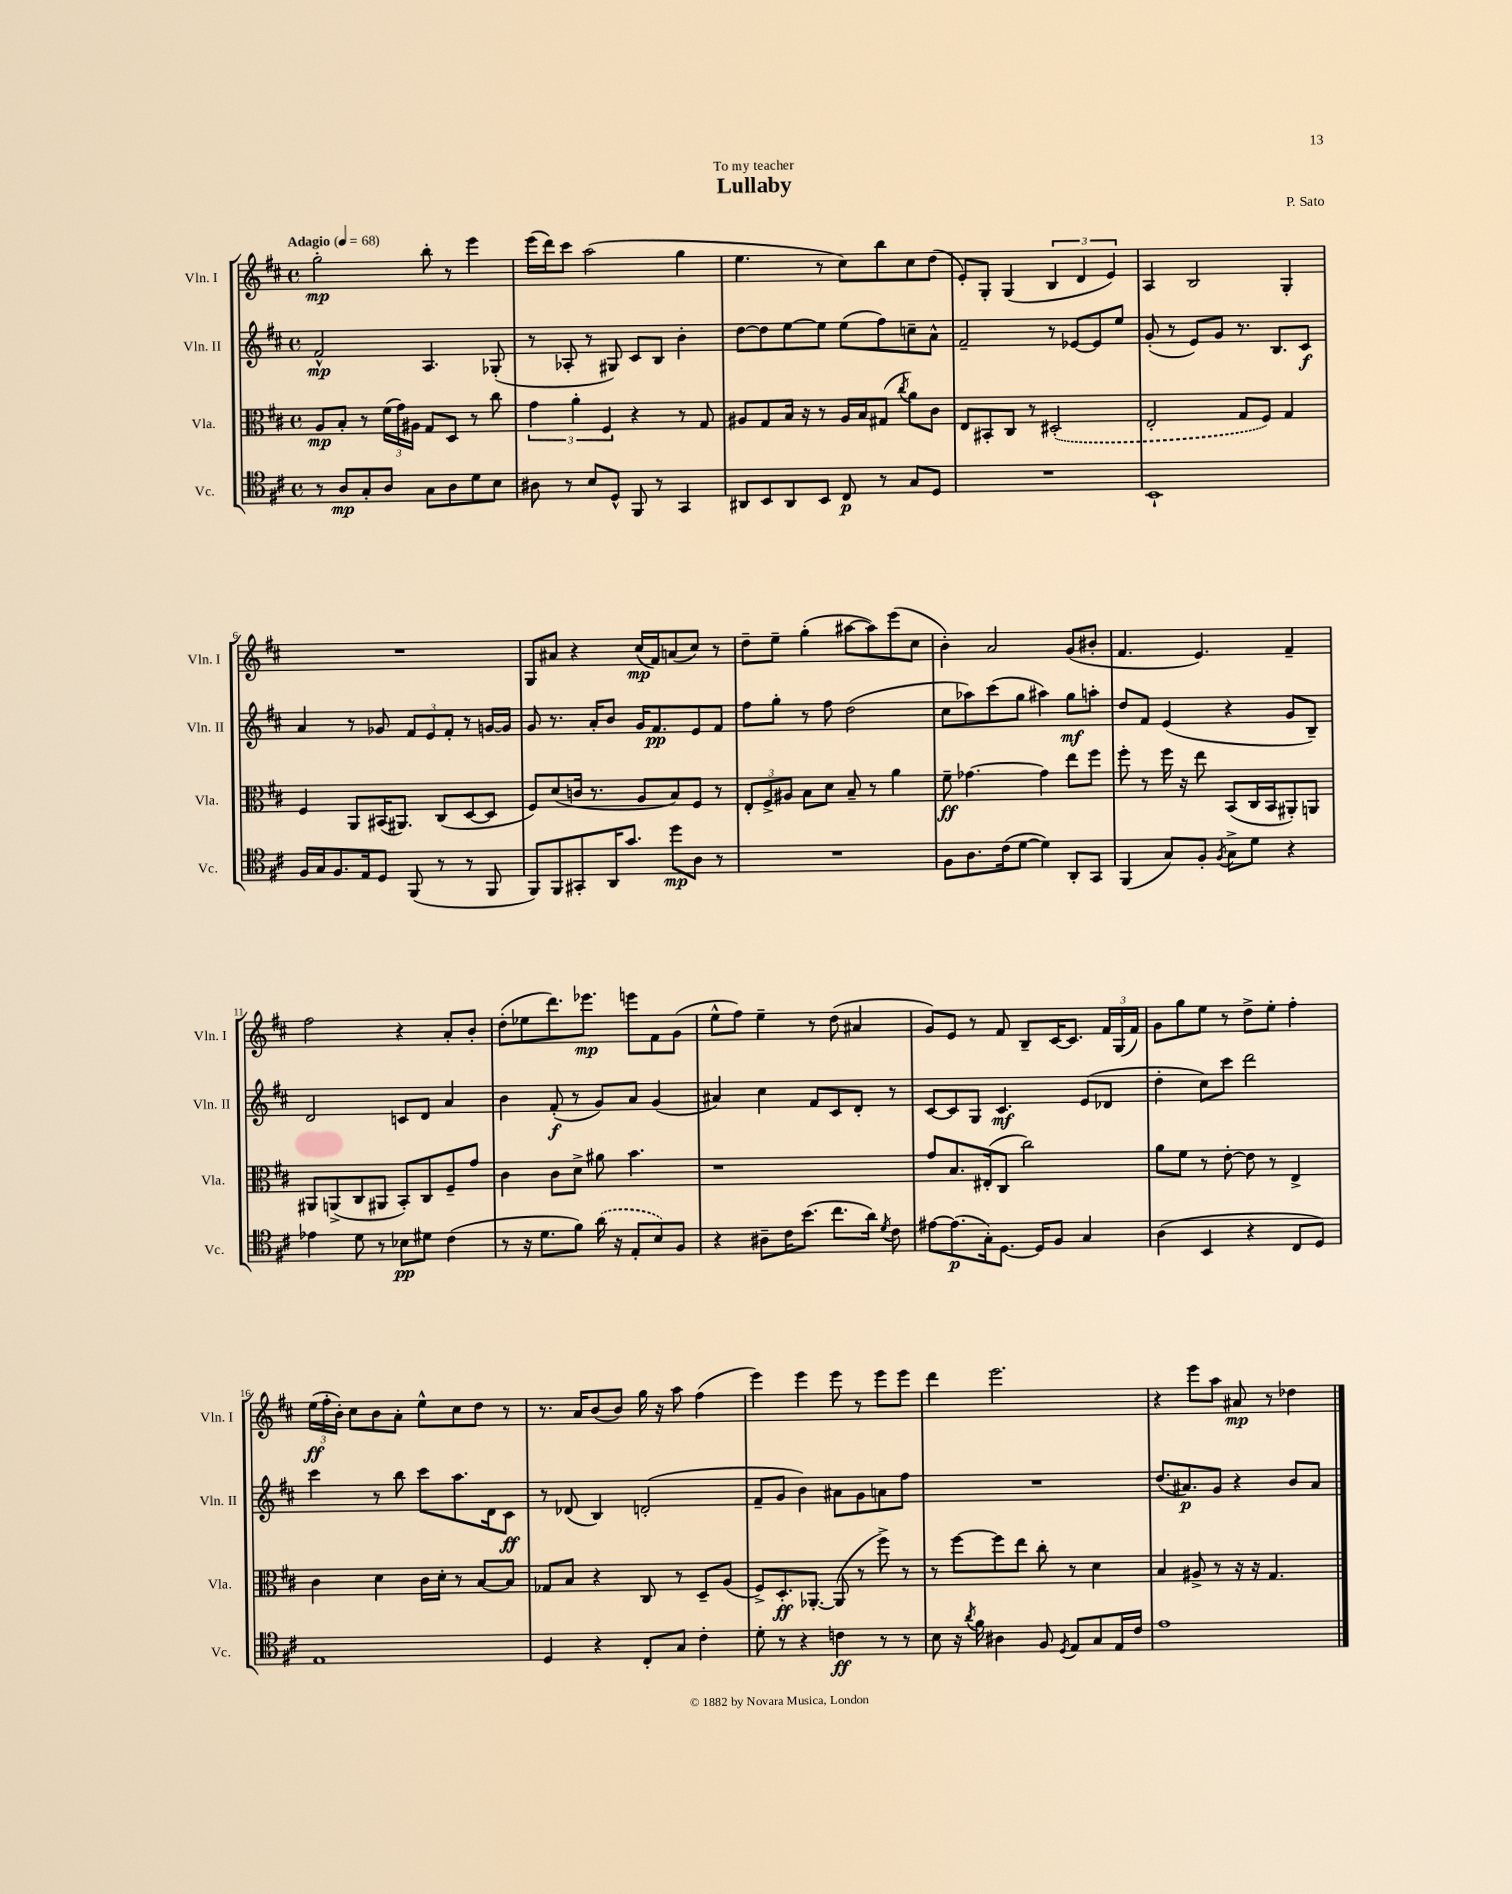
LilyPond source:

\header { title = "Lullaby" composer = "P. Sato" dedication = "To my teacher" }
<<
\new StaffGroup <<
\new Staff = "s0" \with { instrumentName = "Vln. I" shortInstrumentName = "Vln. I" } {
    \clef treble \key d \major \defaultTimeSignature \time 4/4 \tempo "Adagio" 4 = 68
    \autoBeamOff g''2-.\mp b''8-. r8 e'''4 |
    e'''16[( d'''16) cis'''8] a''2( g''4 |
    e''4. r8 cis''8[) b''8 cis''8 d''8]( |
    e'8[-.) g8]-. g4( \tuplet 3/2 { b4 d'4 e'4) } |
    a4 b2 g4-. |
    R1 |
    g8[ ais'8] r4 cis''16[\mp( fis'16) a'8( cis''8]) r8 |
    d''8[-- e''8]-- g''4-.( ais''8[~ ais''8) e'''8( cis''8] |
    b'4-.) a'2 g'8[( bis'8]-. |
    fis'4. e'4.) fis'4-- |
    fis''2 r4 a'8[-. b'8]-. |
    d''8[-.( ees''8 d'''8.) ees'''8.]\mp e'''8[ fis'8 g'8]( |
    e''8[-^ fis''8]) e''4-- r8 d''8( ais'4 |
    g'8[) e'8] r8 fis'8 b8[-- cis'16~ cis'8.] \tuplet 3/2 { fis'16[ g16( fis'16]) } |
    g'8[ g''8 e''8] r8 d''8[-> e''8]-. fis''4-. |
    \tuplet 3/2 { e''16[\ff( fis''16-. b'16]-.) } cis''8[ b'8 a'8]-. e''8[-^ cis''8 d''8] r8 |
    r8. a'16[ b'8( b'8]) g''16 r16 a''8 fis''4( |
    e'''4) e'''4 e'''8 r8 e'''8[ e'''8] |
    d'''4 e'''2. |
    r4 e'''8[ a''8] ais'8\mp r8 des''4 \bar "|." |
}
\new Staff = "s1" \with { instrumentName = "Vln. II" shortInstrumentName = "Vln. II" } {
    \clef treble \key d \major \defaultTimeSignature \time 4/4
    \autoBeamOff fis'2-^\mp a4. ges8-.( |
    r8 aes8-. r8 gis8) cis'8[ b8] b'4-. |
    d''8[~ d''8 e''8~ e''8] e''8[( fis''8) c''8-- a'8]-^ |
    fis'2-- r8 ees'8[~ ees'8 e''8] |
    g'8-.( r8 e'8[) g'8] r8. b8.[ cis'8]\f |
    a'4 r8 ges'8 \tuplet 3/2 { fis'8[ e'8 fis'8]-. } r8 g'16[~ g'16] |
    g'8 r8. a'16[-. b'8] g'16[ fis'8.\pp e'8 fis'8] |
    fis''8[ g''8]-. r8 fis''8 d''2( |
    cis''8[ aes''8) cis'''8( g''8] ais''4) g''8[\mf a''8]-. |
    d''8[ fis'8] e'4( r4 g'8[ b8]--) |
    d'2 c'8[ d'8] a'4 |
    b'4 fis'8-.\f( r8 g'8[) a'8] g'4( |
    ais'4) cis''4 fis'8[ cis'8 d'8]-. r8 |
    cis'8[~ cis'8 g8] cis'4.\mf e'8[( des'8] |
    d''4-. cis''8[) cis'''8] d'''2 |
    cis'''4 r8 b''8 cis'''8[ a''8. d'16 cis'8]\ff |
    r8 des'8( b4) d'2-.( |
    fis'8[-- g'8] b'4) ais'8[ g'8 a'8 fis''8] |
    R1 |
    d''8.[( ais'8.\p) g'8] r4 b'8[ ais'8] \bar "|." |
}
\new Staff = "s2" \with { instrumentName = "Vla." shortInstrumentName = "Vla." } {
    \clef alto \key d \major \defaultTimeSignature \time 4/4
    \autoBeamOff a8[\mp b8]-. r8 \tuplet 3/2 { fis'16[( g'16) ais16] } g8[ d8] r8 cis''8 |
    \tuplet 3/2 { g'4 a'4-. fis4 } r4 r8 g8 |
    ais8[ g8 b16] r16 r8 ais16[ b16 gis8]( \acciaccatura { cis''8 } a'8[) cis'8] |
    e8[ bis,8-. cis8] r8 \once \slurDashed dis2-.( |
    e2-. g8[ fis8]) g4 |
    fis4 a,8[ bis,16( ais,8.]) cis8[( d8~ d8] |
    fis8[) d'8( c'16] r8. a8[ b8) fis8] r8 |
    \tuplet 3/2 { e8[-. fis8-> ais8] } b8[ d'8] b8-- r8 a'4 |
    fis'8--\ff ges'4.~ ges'4 e''8[ fis''8] |
    fis''8-. r8 fis''16 r16 e''8 b,8[( cis16 b,16 ais,8-.) a,8] |
    ais,8[ a,8->( cis8 ais,8] b,8[-.) cis8 fis8-- g'8] |
    cis'4 cis'8[ d'8]-> ais'8 b'4. |
    r1 |
    g'8[ b8. eis16-.( cis8] cis''2) |
    a'8[ fis'8] r8 e'8~-. e'8 r8 e4-> |
    cis'4 d'4 cis'16[ d'16]-. r8 b8[~ b8] |
    ges8[ b8] r4 cis8 r8 d8[-- a8]( |
    fis8[->) d8.-.\ff aes,8.]~-. aes,8( r8 fis''8->) r8 |
    r8 fis''8[~ fis''8 e''8] cis''8-. r8 d'4 |
    b4 ais8-> r8 r16 r16 g4. \bar "|." |
}
\new Staff = "s3" \with { instrumentName = "Vc." shortInstrumentName = "Vc." } {
    \clef tenor \key d \major \defaultTimeSignature \time 4/4
    \autoBeamOff r8 a8[\mp g8-. a8] g8[ a8 d'8 b8] |
    ais8 r8 b8[ d8]-^ fis,8 r8 g,4 |
    ais,8[ b,8 ais,8 b,8] cis8\p r8 g8[ d8] |
    R1 |
    b,1-! |
    fis16[ g16 fis8. e16 d8] fis,8( r8 r8 fis,8 |
    fis,8[) fis,8 gis,8-. a,16 g'8.] d''8[\mp a8] r8 |
    R1 |
    fis8[ a8. cis'16( d'8]~ d'4) a,8[-. g,8] |
    fis,4( g8[) fis8]-. \acciaccatura { fis8 } g8[-> d'8] r4 |
    ees'4 d'8 r8 bes8[\pp dis'8] cis'4( |
    r8 r16 d'8.[ fis'8]) \once \slurDashed a'16( r16 e8[-. b8) fis8] |
    r4 ais8[-- cis'16 b'8.]( cis''8.[ a'16]) \acciaccatura { d'8 } cis'8 |
    eis'8[~ eis'8.\p( g16-.) d8.]~ d16[ fis8] g4 |
    a4( b,4 r4 cis8[ d8]) |
    e1 |
    d4 r4 cis8[-. g8] cis'4-. |
    d'8-. r8 r4 c'4\ff r8 r8 |
    b8 r16 \acciaccatura { a'8 } fis'16 ais4 fis8 \acciaccatura { d8 } e8[ g8 e16 cis'16] |
    e'1 \bar "|." |
}
>>
>>
